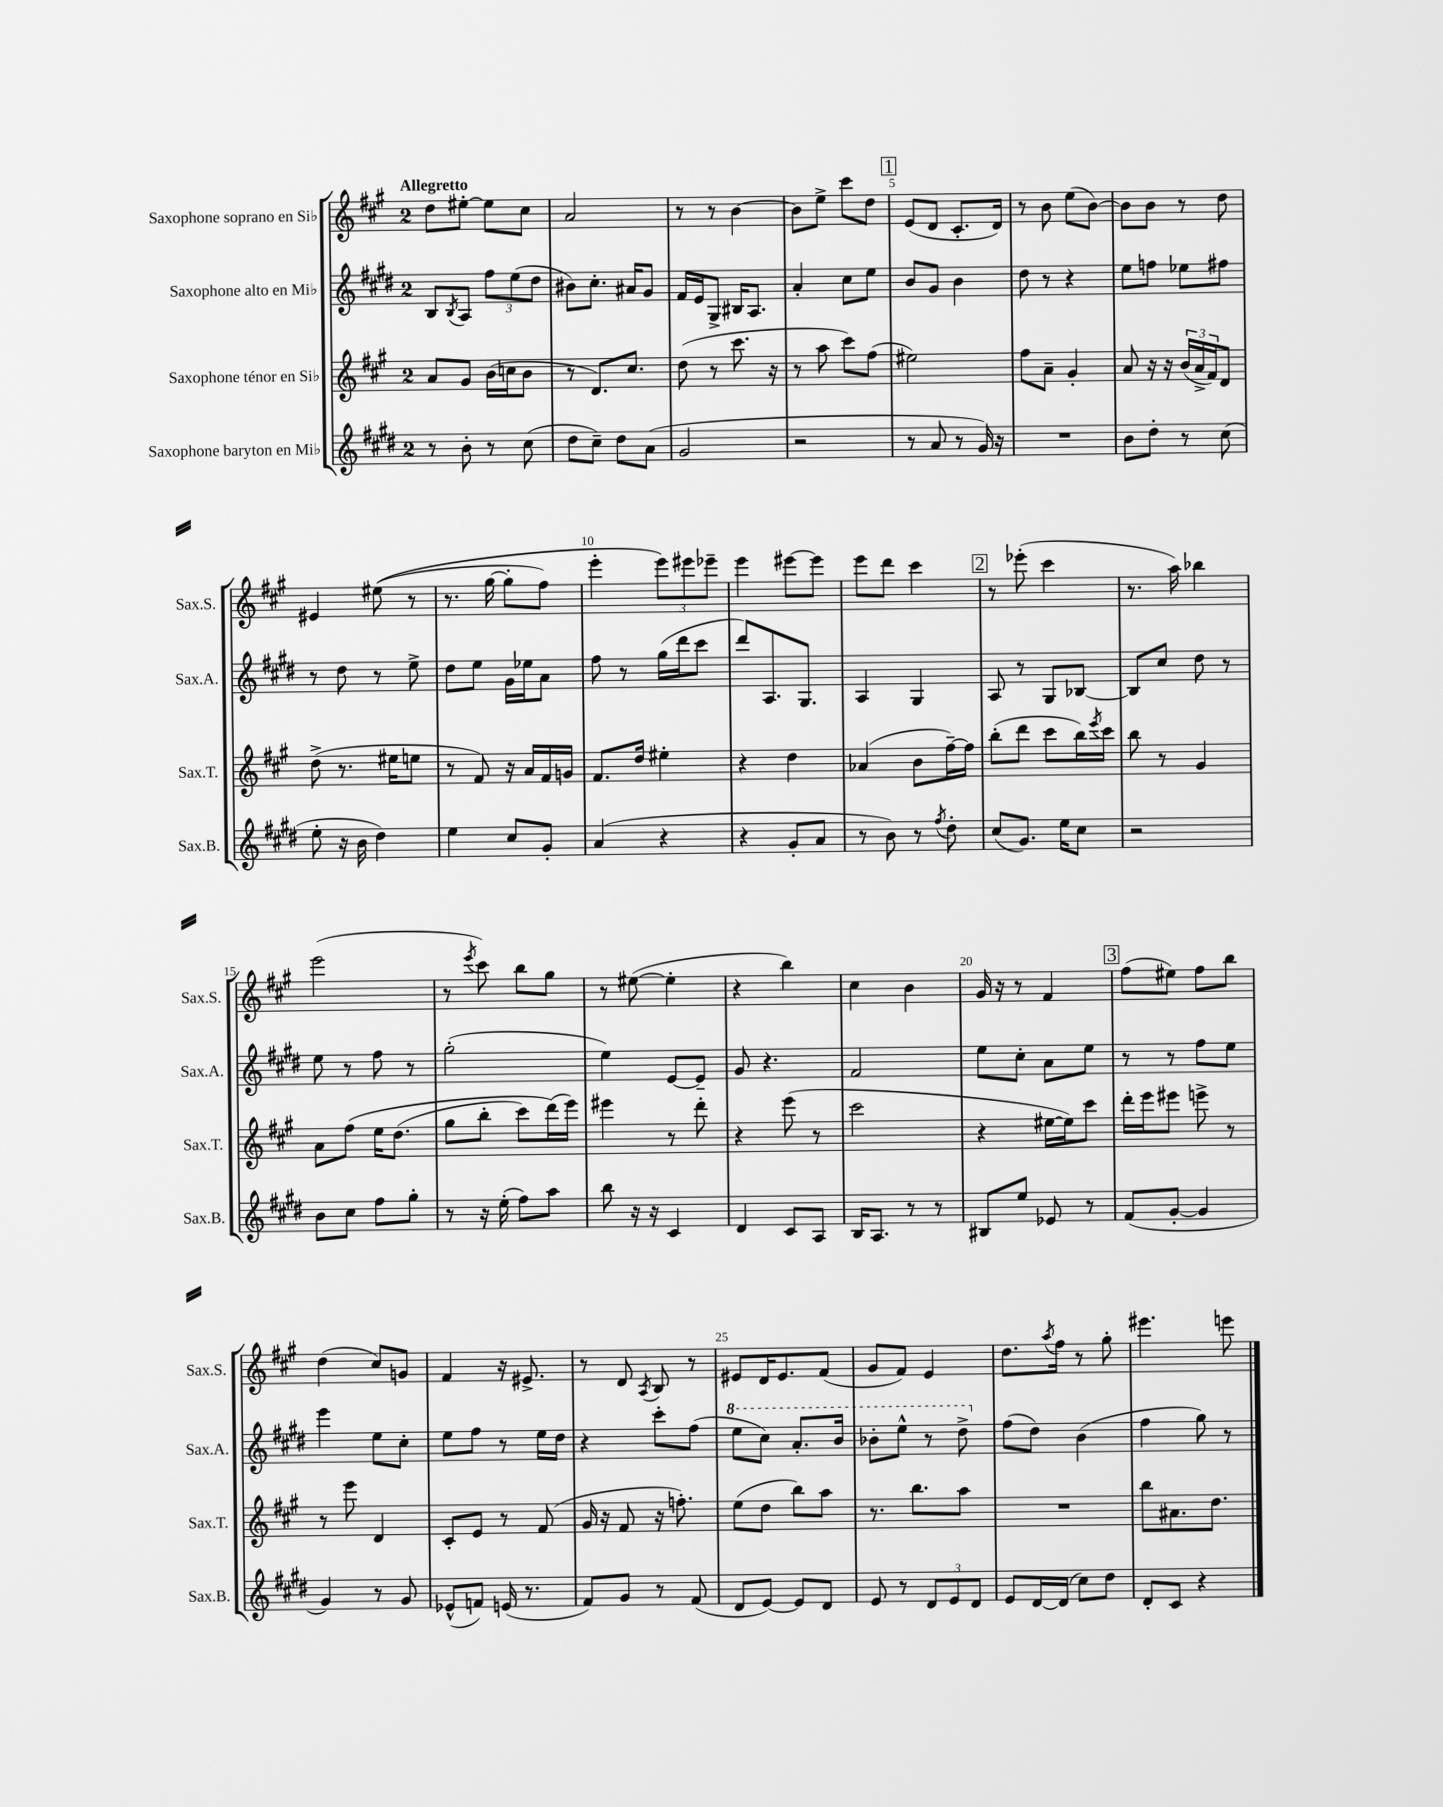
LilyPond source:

<<
\new StaffGroup <<
\new Staff = "s0" \with { instrumentName = "Saxophone soprano en Sib" shortInstrumentName = "Sax.S." } {
    \clef treble \key a \major \once \override Staff.TimeSignature.style = #'single-digit \time 2/4 \tempo "Allegretto"
    d''8 eis''8~-. eis''8 cis''8 |
    a'2 |
    r8 r8 b'4~ |
    b'8 e''8-> cis'''8 d''8 |
    \mark \markup { \box "1" } e'8( d'8 cis'8.-. d'16) |
    r8 b'8 e''8( b'8~) |
    b'8 b'8 r8 d''8 |
    eis'4 eis''8(\( r8 |
    r8. gis''16~ gis''8-. fis''8) |
    e'''4-. \tuplet 3/2 { e'''8\) eis'''8 ees'''8-- } |
    e'''4 eis'''8~ eis'''8 |
    e'''8 d'''8 cis'''4 |
    \mark \markup { \box "2" } r8 ees'''8-.( cis'''4 |
    r8. a''16) bes''4 |
    e'''2( |
    r8 \acciaccatura { e'''8 } cis'''8) b''8 gis''8 |
    r8 eis''8~( eis''4-. |
    r4 b''4) |
    cis''4 b'4 |
    gis'16 r16 r8 fis'4 |
    \mark \markup { \box "3" } fis''8( eis''8) fis''8 b''8 |
    d''4( cis''8) g'8 |
    fis'4 r16 eis'8.-> |
    r8 d'8 \acciaccatura { a8 } b8 r8 |
    eis'8 d'16 eis'8. fis'8( |
    gis'8 fis'8) e'4 |
    d''8. \acciaccatura { a''8 } fis''16 r8 gis''8-. |
    eis'''4. e'''8 \bar "|." |
}
\new Staff = "s1" \with { instrumentName = "Saxophone alto en Mib" shortInstrumentName = "Sax.A." } {
    \clef treble \key e \major \once \override Staff.TimeSignature.style = #'single-digit \time 2/4
    b8 \acciaccatura { b8 } a8 \tuplet 3/2 { fis''8 e''8( dis''8 } |
    bis'8) cis''8.-. ais'16 gis'8 |
    fis'16 e'16 gis8-> bis16 a8. |
    a'4-. cis''8 e''8 |
    \mark \markup { \box "1" } b'8 gis'8 b'4 |
    dis''8 r8 r4 |
    e''8 f''8 ees''8 fis''8 |
    r8 dis''8 r8 e''8-> |
    dis''8 e''8 gis'16 ees''16 a'8 |
    fis''8 r8 gis''16( dis'''16 cis'''8 |
    dis'''8) a8. gis8. |
    a4 gis4 |
    \mark \markup { \box "2" } a8 r8 gis8 bes8~ |
    bes8 cis''8 dis''8 r8 |
    e''8 r8 fis''8 r8 |
    gis''2-.( |
    e''4) e'8~ e'8-- |
    gis'8 r4. |
    fis'2 |
    e''8 cis''8-. a'8 e''8 |
    \mark \markup { \box "3" } r8 r8 fis''8 e''8 |
    e'''4 e''8 cis''8-. |
    e''8 fis''8 r8 e''16 dis''16 |
    r4 cis'''8-. fis''8( |
    \ottava #1 e'''8 cis'''8) a''8.-. b''16 |
    bes''8-. e'''8-^ r8 dis'''8-> \ottava #0 |
    fis''8( dis''8) b'4( |
    fis''4 gis''8) r8 \bar "|." |
}
\new Staff = "s2" \with { instrumentName = "Saxophone ténor en Sib" shortInstrumentName = "Sax.T." } {
    \clef treble \key a \major \once \override Staff.TimeSignature.style = #'single-digit \time 2/4
    a'8 gis'8 b'16( c''16 b'8 |
    r8 d'8.) cis''8. |
    d''8( r8 cis'''8. r16 |
    r8 a''8 cis'''8) fis''8( |
    \mark \markup { \box "1" } eis''2) |
    fis''8 a'8-- gis'4-. |
    a'8 r16 r16 \tuplet 3/2 { b'16( a'16-> fis'16) } d'8 |
    d''8->( r8. eis''16 e''8 |
    r8 fis'8) r16 a'16 fis'16 g'16 |
    fis'8. d''16 eis''4-. |
    r4 d''4 |
    aes'4( b'8 fis''16~--) fis''16 |
    \mark \markup { \box "2" } b''8-.( d'''8 cis'''8 b''16) \acciaccatura { e'''8 } cis'''16 |
    b''8 r8 gis'4 |
    a'8 fis''8\( e''16 d''8.( |
    gis''8 b''8-. cis'''8) d'''16(\) e'''16) |
    eis'''4 r8 d'''8-. |
    r4 e'''8( r8 |
    cis'''2 |
    r4 eis''16~ eis''16) cis'''8 |
    \mark \markup { \box "3" } d'''16-. e'''16 eis'''8 e'''8-> r8 |
    r8 e'''8 d'4 |
    cis'8-. e'8 r8 fis'8( |
    gis'16 r16 fis'8 r16 f''8.-.) |
    e''8( d''8 b''8) a''8 |
    r8. b''8. a''8 |
    R2 |
    b''8 ais'8. d''8. \bar "|." |
}
\new Staff = "s3" \with { instrumentName = "Saxophone baryton en Mib" shortInstrumentName = "Sax.B." } {
    \clef treble \key e \major \once \override Staff.TimeSignature.style = #'single-digit \time 2/4
    r8 b'8-. r8 cis''8( |
    dis''8 cis''8--) dis''8 a'8( |
    gis'2 |
    r2 |
    \mark \markup { \box "1" } r8 a'8 r8 gis'16) r16 |
    R2 |
    b'8 dis''8-. r8 cis''8( |
    e''8-. r16 b'16 dis''4) |
    e''4 cis''8 gis'8-. |
    a'4( r4 |
    r4 gis'8-. a'8 |
    r8 b'8) r8 \acciaccatura { fis''8 } dis''8-. |
    \mark \markup { \box "2" } cis''8( gis'8.) e''16 cis''8 |
    r2 |
    b'8 cis''8 fis''8 gis''8-. |
    r8 r16 e''16-.( fis''8) a''8 |
    b''8 r16 r16 cis'4 |
    dis'4 cis'8 a8 |
    b16 a8. r8 r8 |
    bis8 e''8 ees'8 r8 |
    \mark \markup { \box "3" } fis'8( gis'8~-. gis'4 |
    gis'4) r8 gis'8 |
    ees'8-^( f'8) e'16( r8. |
    fis'8) gis'8 r8 fis'8( |
    dis'8 e'8~) e'8 dis'8 |
    e'8 r8 \tuplet 3/2 { dis'8 e'8 dis'8 } |
    e'8 dis'16~ dis'16( cis''8) dis''8 |
    dis'8-. cis'8 r4 \bar "|." |
}
>>
>>
\layout { \context { \Score \override BarNumber.break-visibility = ##(#f #t #t) barNumberVisibility = #(every-nth-bar-number-visible 5) } }
